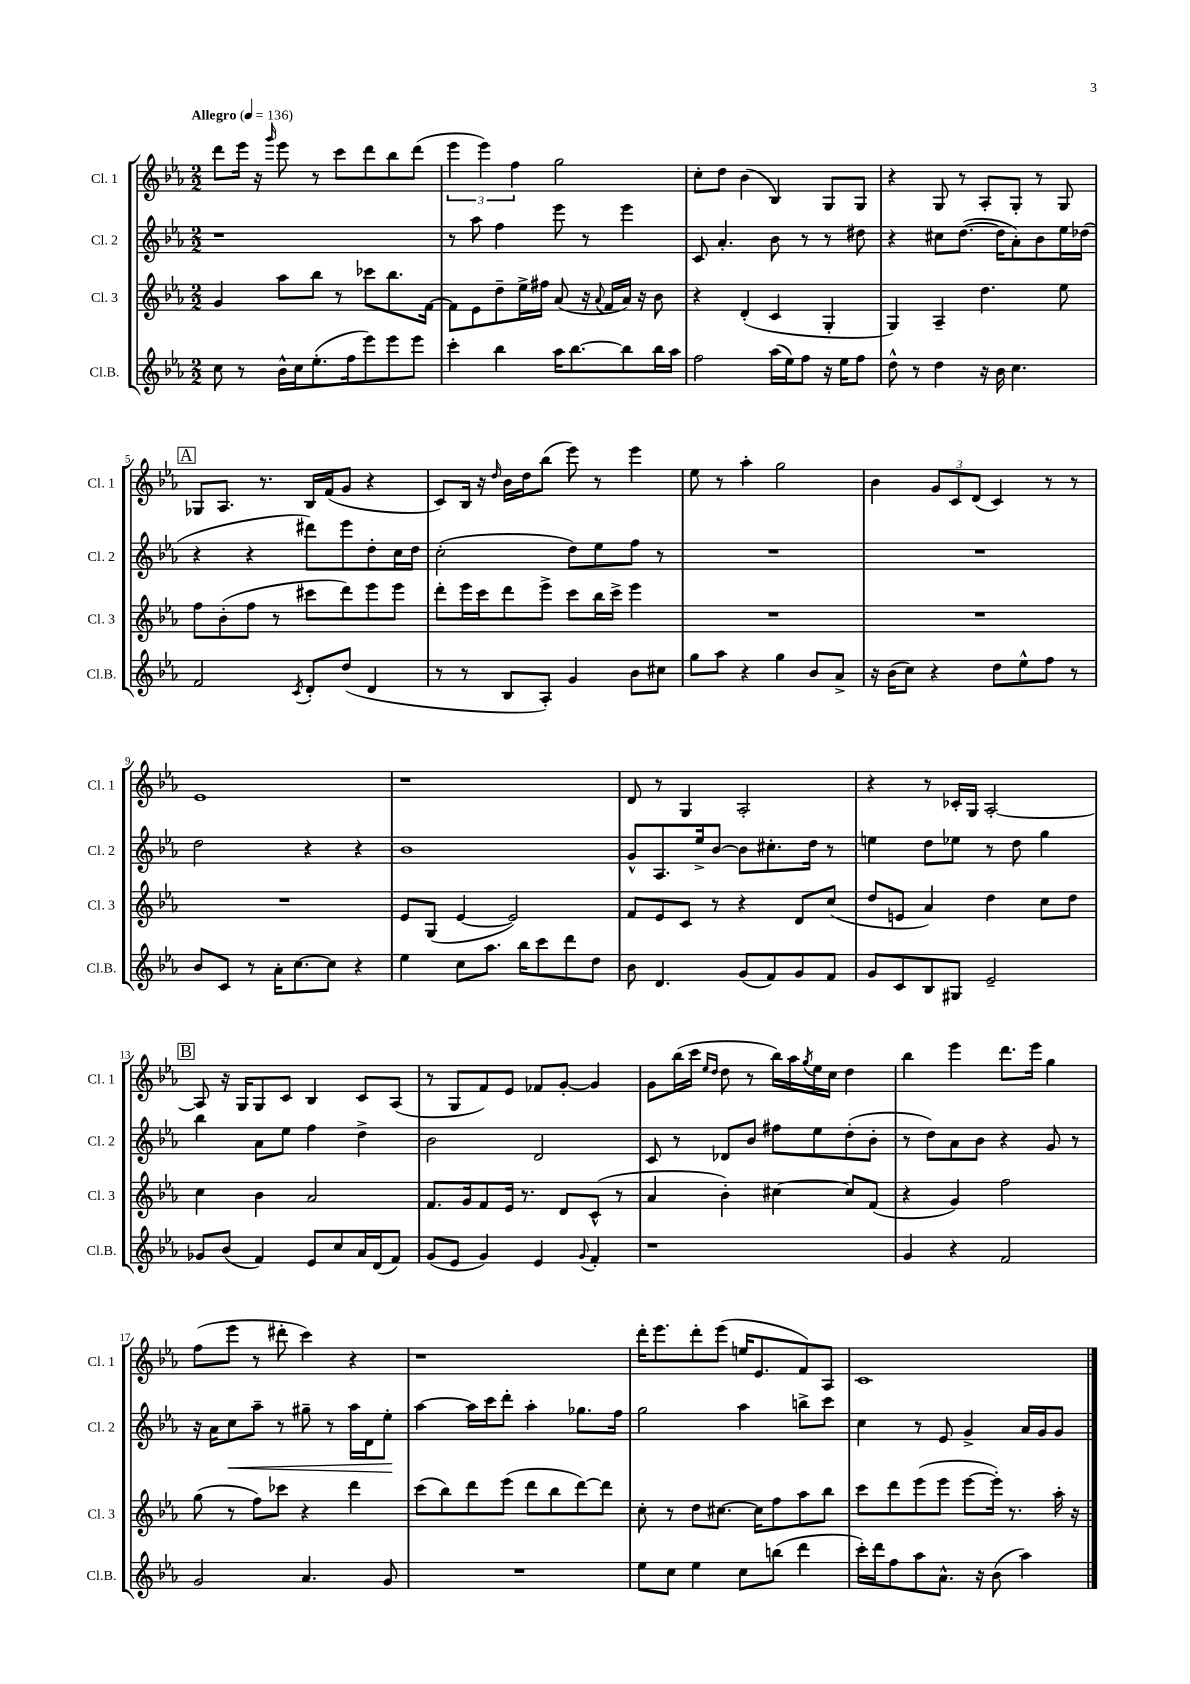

**kern	**kern	**kern	**dynam	**kern
*part4	*part3	*part2	*part2	*part1
*staff4	*staff3	*staff2	*staff2	*staff1
*I"Cl.B.	*I"Cl. 3	*I"Cl. 2	*	*I"Cl. 1
*I'Cl.B.	*I'Cl. 3	*I'Cl. 2	*	*I'Cl. 1
*clefG2	*clefG2	*clefG2	*	*clefG2
*k[b-e-a-]	*k[b-e-a-]	*k[b-e-a-]	*	*k[b-e-a-]
*M2/2	*M2/2	*M2/2	*	*M2/2
*MM136	*MM136	*MM136	*	*MM136
=1	=1	=1	=1	=1
!	!	!	!	!LO:TX:a:B:t=Allegro
8cc\	4g/	1r	.	8ddd\L
8r	.	.	.	16eee-\Jk
.	.	.	.	16r
.	.	.	.	16qqggg/
16b-^^\LL	8aa-\L	.	.	8eee-\
16cc\J	.	.	.	.
(8.ee-'\	8bb-\J	.	.	8r
.	8r	.	.	8ccc\L
16ff\k	.	.	.	.
8eee-\)	8ccc-X\L	.	.	8ddd\
8eee-\	8.bb-\	.	.	8bb-\
8eee-\J	.	.	.	(8ddd\J
.	[16f\Jk	.	.	.
=2	=2	=2	=2	=2
4ccc'\	8f\L]	8r	.	6eee-\
.	8e-\	8aa-\	.	.
.	.	.	.	6eee-\)
4bb-\	8dd~\	4ff\	.	.
.	.	.	.	6ff\
.	16ee-^\L	.	.	.
.	16ff#X\JJ	.	.	.
16aa-\KL	(8a-/	8eee-\	.	2gg\
[8.bb-\	.	.	.	.
.	16r	8r	.	.
.	8qqa-/	.	.	.
.	16f/LL	.	.	.
8bb-\]	16a-/JJ)	4eee-\	.	.
.	16r	.	.	.
16bb-\L	8b-\	.	.	.
16aa-\JJ	.	.	.	.
=3	=3	=3	=3	=3
2ff\	4r	8c/	.	8cc'\L
.	.	4.a-'/	.	8dd\J
.	(4d'/	.	.	(4b-\
(16aa-\LL	4c/	8b-\	.	4B-/)
16ee-\J)	.	.	.	.
8ff\J	.	8r	.	.
16r	4G'/	8r	.	8G/L
16ee-\KL	.	.	.	.
8ff\J	.	8dd#X\	.	8G/J
=4	=4	=4	=4	=4
8dd^^\	4G/)	4r	.	4r
8r	.	.	.	.
4dd\	4A-~/	8cc#X\L	.	8G/
.	.	([8.dd\J	.	8r
16r	4.dd\	.	.	8A-'/L
16b-\	.	16dd\KL]	.	.
4.cc\	.	8a-'\)	.	8G'/J
.	.	8b-\	.	8r
.	8ee-\	16ee-\L	.	8G/
.	.	(16dd-X\JJ	.	.
!!LO:LB:g=z
!!LO:REH:place=s1:t=A
=5	=5	=5	=5	=5
2f/	8ff\L	4r	.	8G-X/L
.	(8b-'\	.	.	8.A-/J
.	8ff\J	4r	.	.
.	.	.	.	8.r
.	8r	.	.	.
8qc/	.	.	.	.
8d'/L	8ccc#X\L	8ddd#X\L)	.	16B-/LL
.	.	.	.	(16f/J
(8dd/J	8ddd\)	8eee-\	.	8g/J
4d/	8eee-\	8dd'\	.	4r
.	8eee-\J	16cc\L	.	.
.	.	16dd\JJ	.	.
=6	=6	=6	=6	=6
8r	8ddd'\L	(2cc'\	.	8c/L)
8r	16eee-\L	.	.	16B-/Jk
.	16ccc\J	.	.	16r
.	.	.	.	16qqdd/
8B-/L	8ddd\	.	.	16b-\LL
.	.	.	.	16dd\J
8A-'/J)	8eee-^\J	.	.	(8bb-\J
4g/	8ccc\L	8dd\L)	.	8eee-\)
.	16bb-\L	8ee-\	.	8r
.	16ccc^\JJ	.	.	.
8b-\L	4eee-\	8ff\J	.	4eee-\
8cc#X\J	.	8r	.	.
=7	=7	=7	=7	=7
8gg\L	1r	1r	.	8ee-\
8aa-\J	.	.	.	8r
4r	.	.	.	4aa-'\
4gg\	.	.	.	2gg\
8b-/L	.	.	.	.
8a-^/J	.	.	.	.
=8	=8	=8	=8	=8
16r	1r	1r	.	4b-\
(16b-\KL	.	.	.	.
8cc\J)	.	.	.	.
4r	.	.	.	12g/L
.	.	.	.	12c/
.	.	.	.	(12d/J
8dd\L	.	.	.	4c/)
8ee-^^\	.	.	.	.
8ff\J	.	.	.	8r
8r	.	.	.	8r
!!LO:LB:g=z
=9	=9	=9	=9	=9
8b-/L	1r	2dd\	.	1e-
8c/J	.	.	.	.
8r	.	.	.	.
16a-'\KL	.	.	.	.
[8.cc\	.	.	.	.
.	.	4r	.	.
8cc\J]	.	.	.	.
4r	.	4r	.	.
=10	=10	=10	=10	=10
4ee-\	8e-/L	1b-	.	1r
.	(8G/J	.	.	.
8cc\L	[4e-/	.	.	.
8.aa-\J	.	.	.	.
.	2e-/])	.	.	.
16bb-\KL	.	.	.	.
8ccc\	.	.	.	.
8ddd\	.	.	.	.
8dd\J	.	.	.	.
=11	=11	=11	=11	=11
8b-\	8f/L	8g^^/L	.	8d/
4.d/	8e-/	8.A-/	.	8r
.	8c/J	.	.	4G/
.	.	16ee-^/k	.	.
.	8r	[8b-/J	.	.
(8g/L	4r	8b-\L]	.	2A-'/
8f/)	.	8.cc#X'\	.	.
8g/	8d/L	.	.	.
.	.	16dd\Jk	.	.
8f/J	(8cc/J	8r	.	.
=12	=12	=12	=12	=12
8g/L	8dd/L	4een\	.	4r
8c/	8en/J	.	.	.
8B-/	4a-/)	8dd\L	.	8r
8G#X/J	.	8ee-X\J	.	16c-X'/LL
.	.	.	.	16G/JJ
2e-~/	4dd\	8r	.	[2A-'/
.	.	8dd\	.	.
.	8cc\L	4gg\	.	.
.	8dd\J	.	.	.
!!LO:LB:g=z
!!LO:REH:place=s1:t=B
=13	=13	=13	=13	=13
8g-X/L	4cc\	4bb-\	.	8A-/]
(8b-/J	.	.	.	16r
.	.	.	.	16G/KL
4f/)	4b-\	8a-\L	.	8G/
.	.	8ee-\J	.	8c/J
8e-/L	2a-/	4ff\	.	4B-/
8cc/	.	.	.	.
16a-/L	.	4dd^\	.	8c/L
(16d/J	.	.	.	.
8f/J)	.	.	.	(8A-/J
=14	=14	=14	=14	=14
(8g/L	8.f/L	2b-\	.	8r
8e-/J	.	.	.	8G/L
.	16g/k	.	.	.
4g/)	8f/	.	.	8f/)
.	16e-/Jk	.	.	8e-/J
.	8.r	.	.	.
4e-/	.	2d/	.	8f-X/L
.	8d/L	.	.	[8g'/J
8qqg/	.	.	.	.
4f'/	(8c^^/J	.	.	4g/]
.	8r	.	.	.
=15	=15	=15	=15	=15
1r	4a-/	8c/	.	8g\L
.	.	8r	.	(16bb-\L
.	.	.	.	16ccc\JJ
.	.	.	.	16qqee-/LL
.	.	.	.	16qqdd/JJ
.	4b-'\)	8d-X/L	.	8dd\
.	.	8b-/J	.	8r
.	[4cc#X\	8ff#X\L	.	16bb-\LL)
.	.	.	.	16aa-\
.	.	.	.	8qgg/
.	.	8ee-\	.	16ee-\
.	.	.	.	16cc\JJ
.	8cc#/L]	(8dd'\	.	4dd\
.	(8f/J	8b-'\J	.	.
=16	=16	=16	=16	=16
4g/	4r	8r	.	4bb-\
.	.	8dd\L)	.	.
4r	4g/)	8a-\	.	4eee-\
.	.	8b-\J	.	.
2f/	2ff\	4r	.	8.ddd\L
.	.	.	.	16eee-\Jk
.	.	8g/	.	4gg\
.	.	8r	.	.
!!LO:LB:g=z
=17	=17	=17	=17	=17
2g/	(8gg\	16r	.	(8ff\L
.	.	16a-\KL	.	.
!	!	!	!LO:HP:b	!
.	8r	8cc\	<	8eee-\J
.	8ff\L)	8aa-~\J	.	8r
.	8ccc-X\J	8r	.	8ddd#X'\
4.a-/	4r	8gg#X~\	.	4ccc\)
.	.	8r	.	.
.	4ddd\	16aa-\LL	.	4r
.	.	16d\J	.	.
8g/	.	8ee-'\J	.	.
.	.	.	[	.
=18	=18	=18	=18	=18
1r	(8ccc\L	[4aa-\	.	1r
.	8bb-\)	.	.	.
.	8ddd\	16aa-\LL]	.	.
.	.	16ccc\J	.	.
.	(8eee-\J	8ddd'\J	.	.
.	8ddd\L	4aa-'\	.	.
.	8bb-\	.	.	.
.	[8ddd\)	8.gg-X\L	.	.
.	8ddd\J]	.	.	.
.	.	16ff\Jk	.	.
=19	=19	=19	=19	=19
8ee-\L	8cc'\	2gg\	.	16ddd'\KL
.	.	.	.	8.eee-\
8cc\J	8r	.	.	.
4ee-\	8dd\L	.	.	8ddd'\
.	[8.cc#X\J	.	.	(8eee-\J
8cc\L	.	4aa-\	.	16een/KL
.	16cc#\KL]	.	.	8.e-/
(8bbn\J	8ff\	.	.	.
4ddd\	8aa-\	8bbn^\L	.	8f/)
.	8bb-\J	8ccc\J	.	8A-/J
=20	=20	=20	=20	=20
16ccc'\LL)	8ccc\L	4cc\	.	1c
16ddd\J	.	.	.	.
8ff\	8ddd\	.	.	.
8aa-\	(8eee-\	8r	.	.
8.a-^^\J	8eee-\J	8e-/	.	.
.	[8eee-\L	4g^/	.	.
16r	.	.	.	.
(8b-\	16eee-'\Jk])	.	.	.
.	8.r	.	.	.
4aa-\)	.	16a-/LL	.	.
.	.	16g/J	.	.
.	16aa-'\	8g/J	.	.
.	16r	.	.	.
==	==	==	==	==
*-	*-	*-	*-	*-
